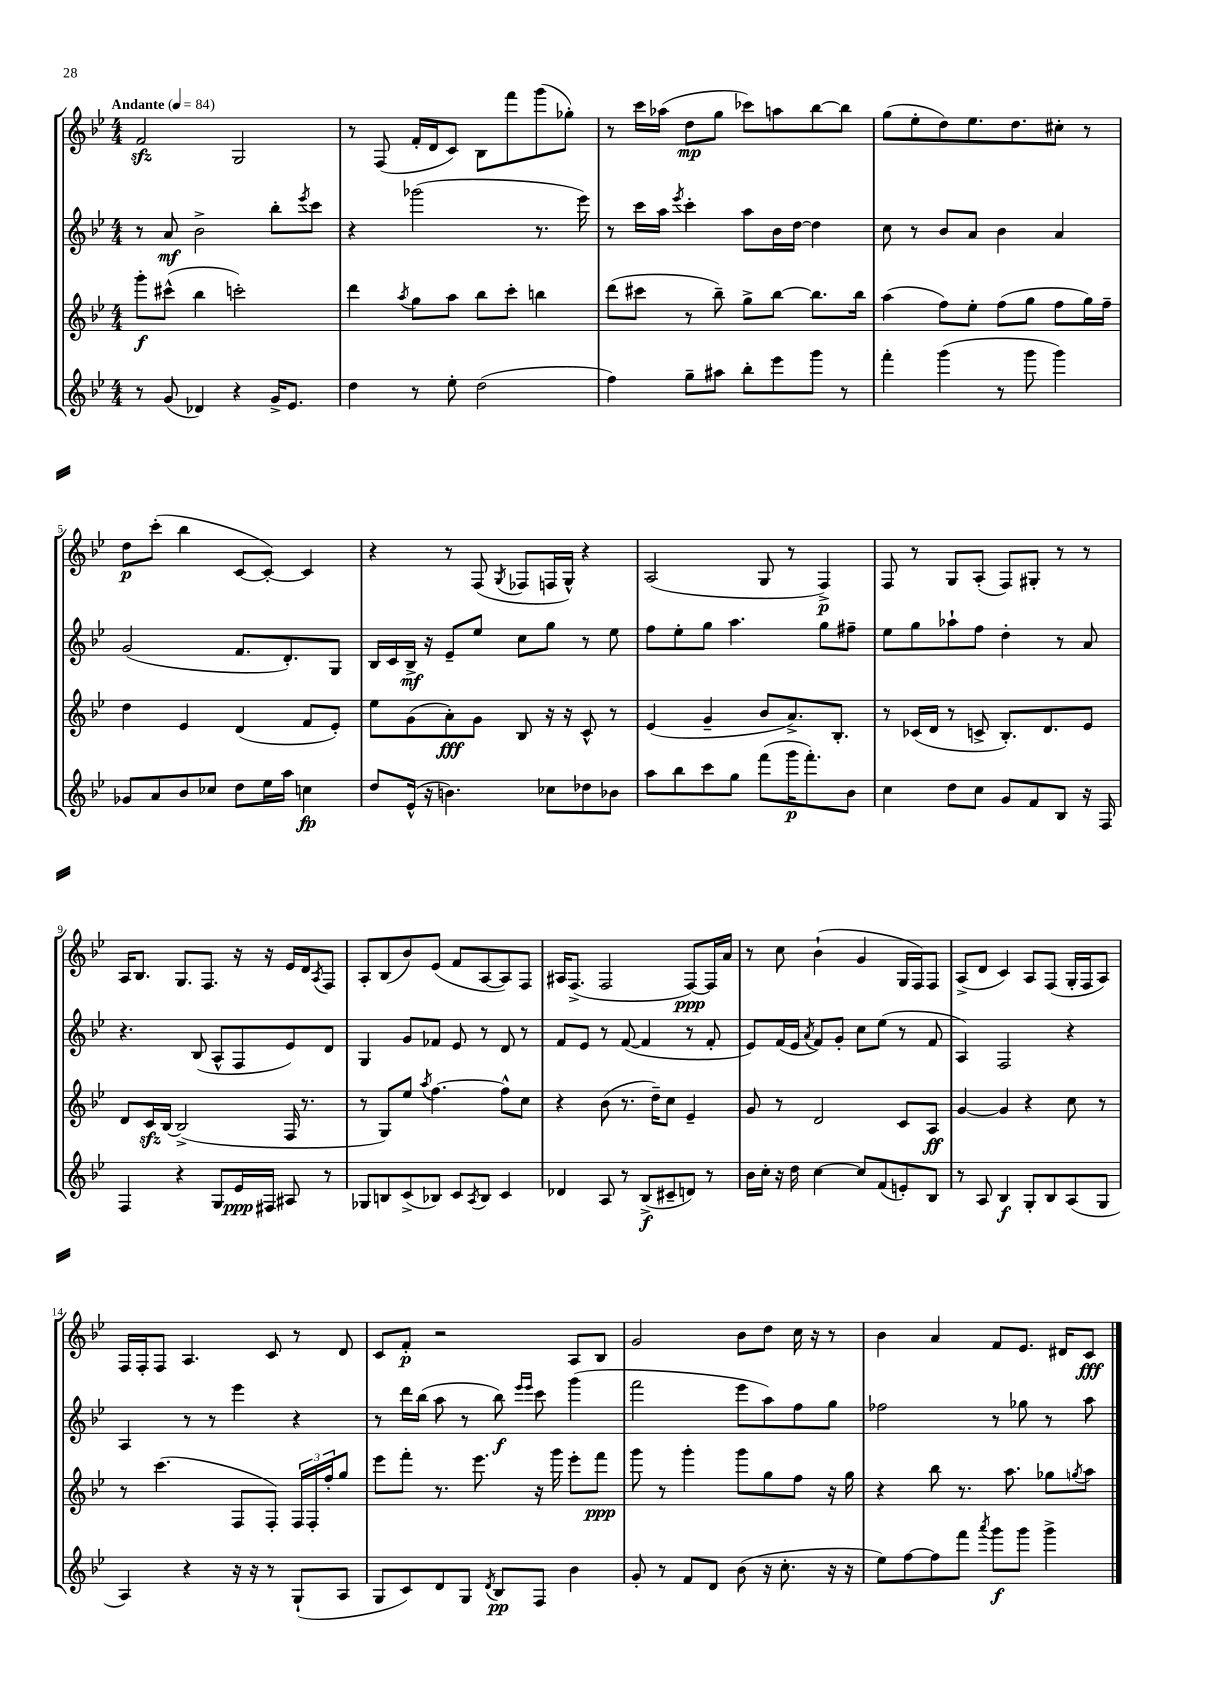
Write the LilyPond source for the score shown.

<<
\new StaffGroup <<
\new Staff = "s0" {
    \clef treble \key bes \major \numericTimeSignature \time 4/4 \tempo "Andante" 4 = 84
    f'2\sfz g2 |
    r8 f8( f'16-. d'16 c'8) bes8 f'''8 g'''8( ges''8-.) |
    r8 c'''16 aes''16( d''8\mp g''8 ces'''8) a''8 bes''8~ bes''8 |
    g''8( ees''8-. d''8) ees''8. d''8. cis''8-. r8 |
    d''8\p c'''8-.( bes''4 c'8~ c'8~-.) c'4 |
    r4 r8 f8( \acciaccatura { g8 } fes8 f16 g16-^) r4 |
    a2( g8 r8 f4->\p) |
    f8 r8 g8 a8-.( f8) gis8-. r8 r8 |
    a16 bes8. g8. f8. r16 r16 ees'16 d'16 \acciaccatura { a8 } f8 |
    a8-. bes8( bes'8) ees'8( f'8 a8~ a8) f8 |
    ais16 f8.->( f2 f8~\ppp) f16 a'16 |
    r8 c''8 bes'4-!( g'4 g16 f16) f8 |
    a8->( d'8 c'4) a8 f8( g16-. f16 a8) |
    f16 f16-. f8 a4. c'8 r8 d'8 |
    c'8 f'8-.\p r2 a8 bes8 |
    g'2 bes'8 d''8 c''16 r16 r8 |
    bes'4 a'4 f'8 ees'8. dis'16 c'8\fff \bar "|." |
}
\new Staff = "s1" {
    \clef treble \key bes \major \numericTimeSignature \time 4/4
    r8 a'8\mf bes'2-> bes''8-. \acciaccatura { ees'''8 } c'''8 |
    r4 ges'''2( r8. ees'''16) |
    r8 c'''16 a''16 \acciaccatura { ees'''8 } c'''4-. a''8 bes'16 d''16~ d''4 |
    c''8 r8 bes'8 a'8 bes'4 a'4 |
    g'2( f'8. d'8.-.) g8 |
    bes16 c'16 bes16->\mf r16 ees'8-- ees''8 c''8 g''8 r8 ees''8 |
    f''8 ees''8-. g''8 a''4. g''8 fis''8-- |
    ees''8 g''8 aes''8-! f''8 d''4-. r8 a'8 |
    r4. bes8( a8-^ f8 ees'8) d'8 |
    g4 g'8 fes'8 ees'8 r8 d'8 r8 |
    f'8 ees'8 r8 f'8~( f'4 r8 f'8-. |
    ees'8) f'16( ees'16 \acciaccatura { a'8 } f'8) g'8-. c''8 ees''8( r8 f'8 |
    a4) f2 r4 |
    a4 r8 r8 ees'''4 r4 |
    r8 d'''16 bes''16( a''8 r8 bes''8\f) \grace { ees'''16 ees'''16 } c'''8 g'''4( |
    f'''2 ees'''8 a''8) f''8 g''8 |
    fes''2 r8 ges''8 r8 a''8 \bar "|." |
}
\new Staff = "s2" {
    \clef treble \key bes \major \numericTimeSignature \time 4/4
    g'''8-.\f cis'''8-^( bes''4 c'''2-.) |
    d'''4 \acciaccatura { a''8 } g''8 a''8 bes''8 c'''8-. b''4 |
    d'''8( cis'''8 r8 bes''8--) g''8-> bes''8~ bes''8. bes''16 |
    a''4( f''8) ees''8-. f''8( g''8 f''8 g''16) f''16-- |
    d''4 ees'4 d'4( f'8 ees'8-.) |
    ees''8 g'8( a'8-.\fff) g'8 bes8 r16 r16 c'8-^ r8 |
    ees'4( g'4-- bes'8 a'8.->) bes8.-. |
    r8 ces'16( d'16 r8 c'8-> bes8.-.) d'8. ees'8 |
    d'8 c'16\sfz bes16~ bes2->( f16 r8. |
    r8 g8) ees''8 \acciaccatura { a''8 } f''4.~ f''8-^ c''8 |
    r4 bes'8( r8. d''16--) c''8 ees'4-- |
    g'8 r8 d'2 c'8 a8\ff |
    g'4~ g'4 r4 c''8 r8 |
    r8 c'''4.( f8 f8-.) \tuplet 3/2 { f16 f16-. f''16-. } g''8 |
    ees'''8 f'''8-. r8. ees'''8. r16 g'''16 ees'''8-. f'''8\ppp |
    g'''8 r8 g'''4-. g'''8 g''8 f''8 r16 g''16 |
    r4 bes''8 r8. a''8. ges''8 \acciaccatura { g''8 } a''8 \bar "|." |
}
\new Staff = "s3" {
    \clef treble \key bes \major \numericTimeSignature \time 4/4
    r8 g'8( des'4) r4 g'16-> ees'8. |
    d''4 r8 ees''8-. d''2( |
    f''4) g''8-- ais''8 bes''8-. ees'''8 g'''8 r8 |
    f'''4-. g'''4( r8 g'''8 g'''4) |
    ges'8 a'8 bes'8 ces''8 d''8 ees''16 a''16 c''4\fp |
    d''8 ees'16-^( r16 b'4.) ces''8 des''8 bes'8 |
    a''8 bes''8 c'''8 g''8 f'''8( g'''16\p f'''8.-.) bes'8 |
    c''4 d''8 c''8 g'8 f'8 bes8 r16 f16 |
    f4 r4 g8 ees'16\ppp fis16 ais8 r8 |
    ges8 b8 c'8->( bes8) c'8 \acciaccatura { a8 } bes8 c'4 |
    des'4 a8 r8 bes8->\f( cis'8-- d'8) r8 |
    bes'16 c''16-. r16 d''16 c''4~ c''8 f'8( e'8-.) bes8 |
    r8 a8 bes4\f g8-. bes8 a8( g8 |
    a4) r4 r16 r16 r8 g8-!( a8 |
    g8 c'8) d'8 g8 \acciaccatura { d'8 } bes8\pp f8 bes'4 |
    g'8-. r8 f'8 d'8 bes'8( r16 c''8.-. r16 r16 |
    ees''8) f''8~ f''8 f'''8 \acciaccatura { a'''8 } g'''8\f g'''8 g'''4-> \bar "|." |
}
>>
>>
